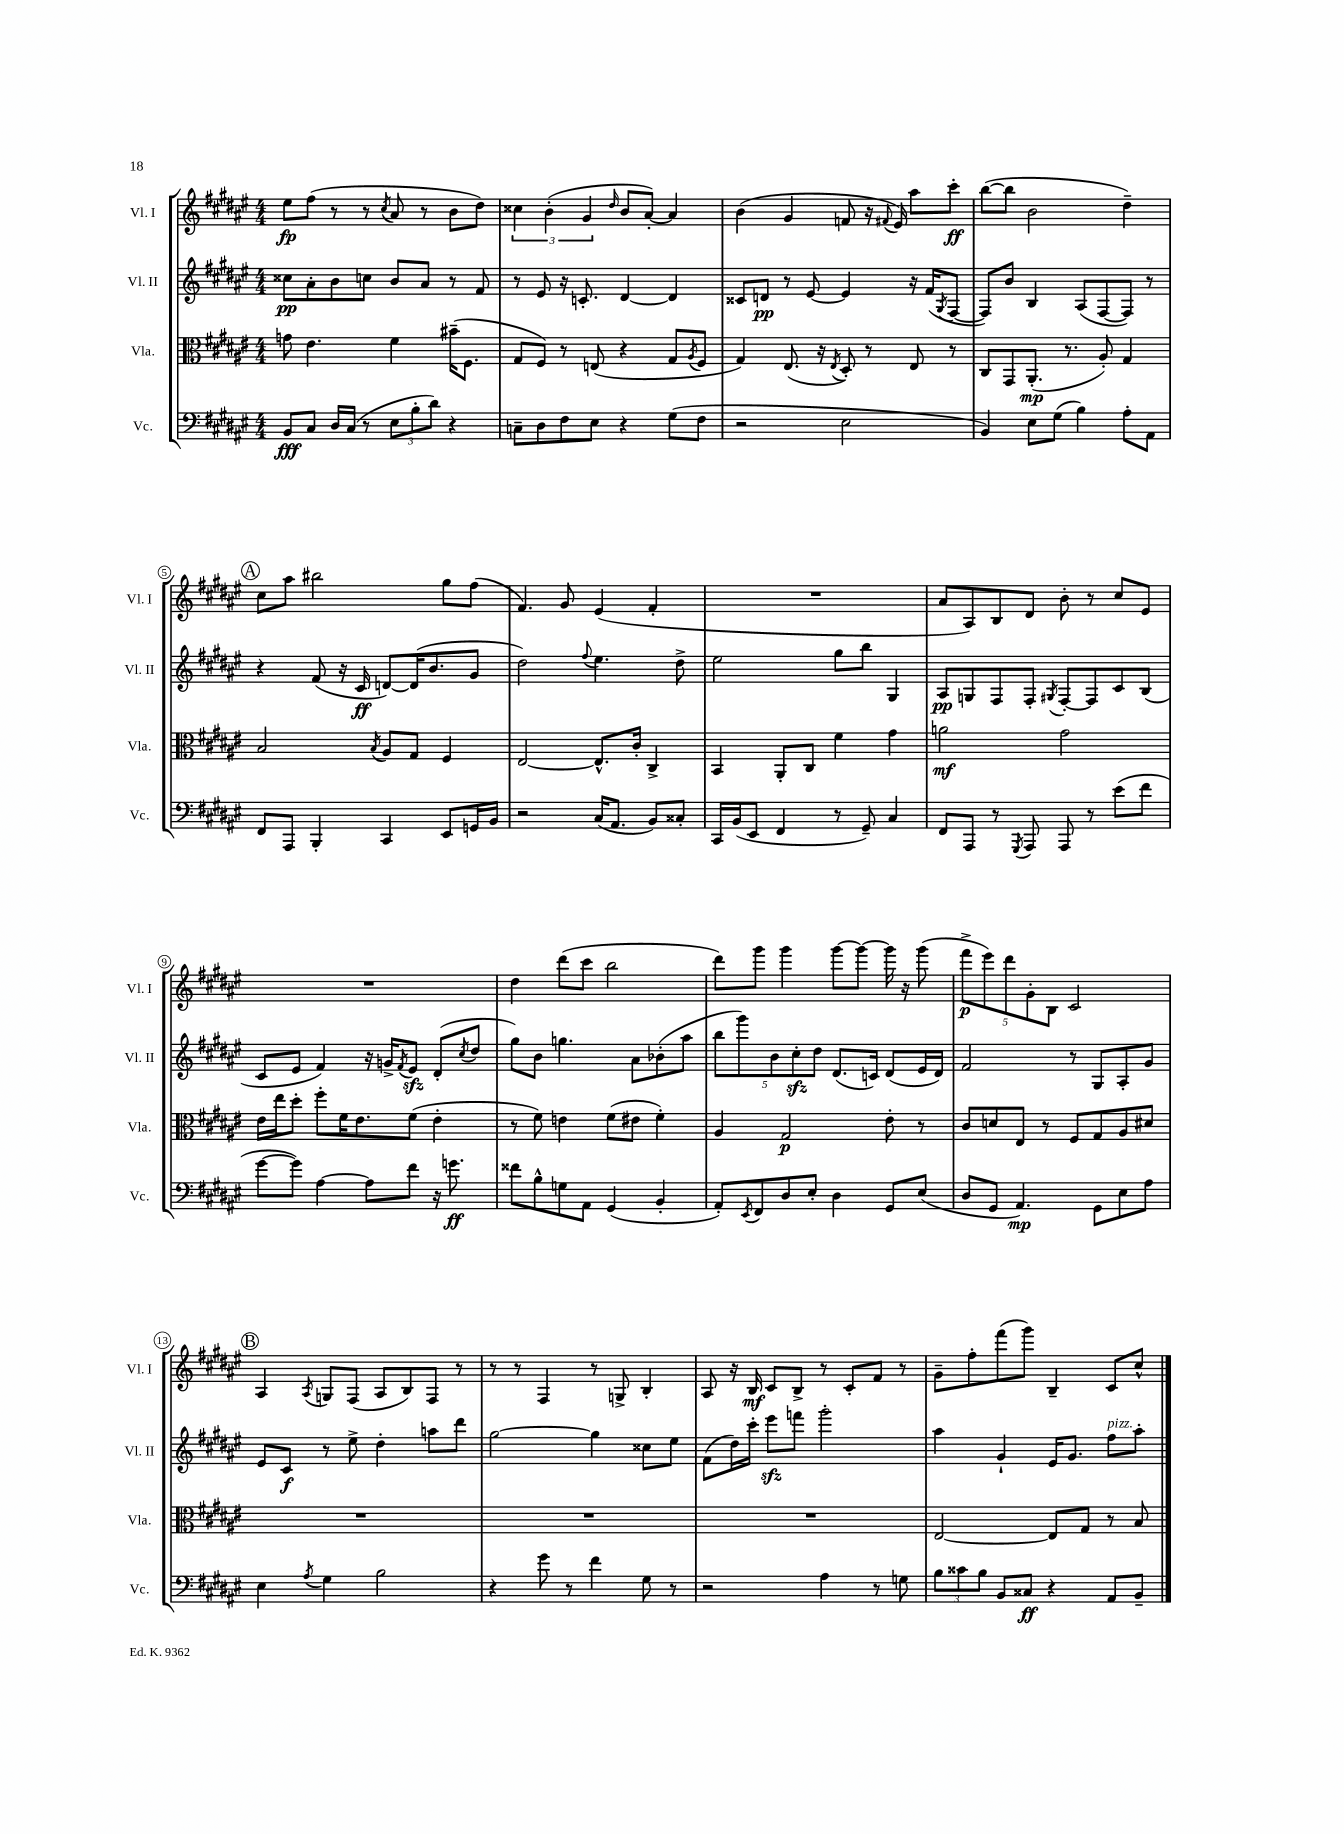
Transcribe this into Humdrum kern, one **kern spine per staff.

**kern	**dynam	**kern	**dynam	**kern	**dynam	**kern	**dynam
*part4	*part4	*part3	*part3	*part2	*part2	*part1	*part1
*staff4	*staff4	*staff3	*staff3	*staff2	*staff2	*staff1	*staff1
*I"Vc.	*	*I"Vla.	*	*I"Vl. II	*	*I"Vl. I	*
*I'Vc.	*	*I'Vla.	*	*I'Vl. II	*	*I'Vl. I	*
*clefF4	*	*clefC3	*	*clefG2	*	*clefG2	*
*k[f#c#g#d#a#e#]	*	*k[f#c#g#d#a#e#]	*	*k[f#c#g#d#a#e#]	*	*k[f#c#g#d#a#e#]	*
*M4/4	*	*M4/4	*	*M4/4	*	*M4/4	*
=1	=1	=1	=1	=1	=1	=1	=1
8BB/L	fff	8gn\	.	8cc##X\L	pp	8ee#\L	fp
8C#/J	.	4.e#\	.	8a#'\	.	(8ff#\J	.
16D#/LL	.	.	.	8b\	.	8r	.
(16C#/JJ	.	.	.	.	.	.	.
8r	.	.	.	8ccn\J	.	8r	.
.	.	.	.	.	.	8qcc#/	.
12E#\L	.	4f#\	.	8b/L	.	8a#/	.
12B'\	.	.	.	.	.	.	.
.	.	.	.	8a#/J	.	8r	.
12d#\J)	.	.	.	.	.	.	.
4r	.	(16b#X~\KL	.	8r	.	8b\L	.
.	.	8.F#\J	.	.	.	.	.
.	.	.	.	8f#/	.	8dd#\J)	.
=2	=2	=2	=2	=2	=2	=2	=2
8Cn~\L	.	8G#/L	.	8r	.	6cc##X\	.
8D#\	.	8F#/J)	.	8e#/	.	.	.
.	.	.	.	.	.	(6b'\	.
8F#\	.	8r	.	16r	.	.	.
.	.	.	.	8.cn'/	.	.	.
.	.	.	.	.	.	6g#/	.
8E#\J	.	(8En/	.	.	.	.	.
.	.	.	.	.	.	16qqdd#/	.
4r	.	4r	.	[4d#/	.	8b/L	.
.	.	.	.	.	.	[8a#'/J)	.
(8G#\L	.	8G#/L	.	4d#/]	.	4a#/]	.
.	.	8qA#/	.	.	.	.	.
8F#\J	.	8F#/J	.	.	.	.	.
=3	=3	=3	=3	=3	=3	=3	=3
2r	.	4G#/)	.	8c##X/L	.	(4b\	.
.	.	.	.	8dn/J	pp	.	.
.	.	(8.E#/	.	8r	.	4g#/	.
.	.	.	.	[8e#/	.	.	.
.	.	16r	.	.	.	.	.
.	.	8qE#/	.	.	.	.	.
2E#\	.	8D#'/)	.	4e#/]	.	8fn/	.
.	.	8r	.	.	.	16r	.
.	.	.	.	.	.	8qqf#X/	.
.	.	.	.	.	.	16e#/)	.
.	.	8E#/	.	16r	.	8aa#\L	.
.	.	.	.	(16f#/KL	.	.	.
.	.	.	.	8qG#/	.	.	.
.	.	8r	.	[8F#/J	.	8ccc#'\J	ff
=4	=4	=4	=4	=4	=4	=4	=4
4BB/)	.	8C#/L	.	8F#/L])	.	([8bb\L	.
.	.	8GG#/	.	8b/J	.	8bb\J]	.
8E#\L	.	(8.AA#'/J	mp	4B/	.	2b\	.
(8G#\J	.	.	.	.	.	.	.
.	.	8.r	.	.	.	.	.
4B\)	.	.	.	(8A#/L	.	.	.
.	.	8A#'/)	.	[8F#/	.	.	.
8A#'\L	.	4G#/	.	8F#/J])	.	4dd#~\)	.
8AA#\J	.	.	.	8r	.	.	.
!!LO:LB:g=z
!!LO:REH:place=s1:t=A
=5	=5	=5	=5	=5	=5	=5	=5
8FF#/L	.	2B/	.	4r	.	8cc#\L	.
8AAA#/J	.	.	.	.	.	8aa#\J	.
4BBB'/	.	.	.	(8f#/	.	2bb#X\	.
.	.	.	.	16r	.	.	.
.	.	.	.	16c#/	ff	.	.
.	.	8qB/	.	.	.	.	.
4CC#/	.	8A#/L	.	[8dn/L)	.	.	.
.	.	8G#/J	.	(16d/K]	.	.	.
.	.	.	.	8.b/	.	.	.
8EE#/L	.	4F#/	.	.	.	8gg#\L	.
16GGn/L	.	.	.	8g#/J	.	(8ff#\J	.
16BB/JJ	.	.	.	.	.	.	.
=6	=6	=6	=6	=6	=6	=6	=6
2r	.	[2E#/	.	2dd#\)	.	4.f#/)	.
.	.	.	.	.	.	8g#/	.
.	.	.	.	8qqff#/	.	.	.
(16C#/KL	.	8.E#^^/L]	.	4.ee#\	.	(4e#/	.
8.AA#/J	.	.	.	.	.	.	.
.	.	16c#'/Jk	.	.	.	.	.
8BB/L)	.	4C#^/	.	.	.	4f#'/	.
8C##X'/J	.	.	.	8dd#^\	.	.	.
=7	=7	=7	=7	=7	=7	=7	=7
16CC#/LL	.	4BB/	.	2ee#\	.	1r	.
(16BB/J	.	.	.	.	.	.	.
8EE#/J	.	.	.	.	.	.	.
4FF#/	.	8AA#'/L	.	.	.	.	.
.	.	8C#/J	.	.	.	.	.
8r	.	4f#\	.	8gg#\L	.	.	.
8GG#~/)	.	.	.	8bb\J	.	.	.
4C#/	.	4g#\	.	4G#/	.	.	.
=8	=8	=8	=8	=8	=8	=8	=8
8FF#/L	.	2an\	mf	8A#/L	pp	8a#/L	.
8AAA#/J	.	.	.	8Gn/	.	8A#/)	.
8r	.	.	.	8F#/	.	8B/	.
8qGGG#/	.	.	.	.	.	.	.
8AAA#/	.	.	.	8F#'/J	.	8d#/J	.
.	.	.	.	8qG#X/	.	.	.
8AAA#/	.	2g#\	.	[8F#'/L	.	8b'\	.
8r	.	.	.	8F#/]	.	8r	.
(8e#\L	.	.	.	8c#/	.	8cc#/L	.
8f#\J	.	.	.	(8B/J	.	8e#/J	.
!!LO:LB:g=z
=9	=9	=9	=9	=9	=9	=9	=9
[8g#\L	.	16e#\LL	.	8c#/L	.	1r	.
.	.	16ee#\J	.	.	.	.	.
8g#\J])	.	8dd#'\J	.	8e#/J	.	.	.
[4A#\	.	8ff#'\L	.	4f#/)	.	.	.
.	.	16f#\K	.	.	.	.	.
.	.	8.e#\	.	.	.	.	.
8A#\L]	.	.	.	16r	.	.	.
.	.	.	.	16gn^/KL	.	.	.
.	.	.	.	8qf#/	.	.	.
8f#\J	.	(8f#\J	.	8e#zz/J	.	.	.
16r	.	4e#'\	.	(8d#'/L	.	.	.
8.gn\	ff	.	.	.	.	.	.
.	.	.	.	8qcc#/	.	.	.
.	.	.	.	8dd#/J	.	.	.
=10	=10	=10	=10	=10	=10	=10	=10
8f##X\L	.	8r	.	8gg#\L)	.	4dd#\	.
8B^^\	.	8f#\)	.	8b\J	.	.	.
8Gn\	.	4en\	.	4.ggn\	.	(8ddd#\L	.
8AA#\J	.	.	.	.	.	8ccc#\J	.
(4GG#/	.	(8f#\L	.	.	.	2bb\	.
.	.	8e#X\J	.	8a#\L	.	.	.
4BB'/	.	4f#'\)	.	(8b-X'\	.	.	.
.	.	.	.	8aa#\J	.	.	.
=11	=11	=11	=11	=11	=11	=11	=11
8AA#'/L)	.	4A#/	.	10bb\L	.	8ddd#\L)	.
.	.	.	.	10ggg#\)	.	.	.
8qEE#/	.	.	.	.	.	.	.
8FF#/	.	.	.	.	.	8ggg#\J	.
.	.	.	.	10b\	.	.	.
8D#/	.	2G#/	p	.	.	4ggg#\	.
.	.	.	.	10cc#zz'\	.	.	.
8E#'/J	.	.	.	.	.	.	.
.	.	.	.	10dd#\J	.	.	.
4D#\	.	.	.	(8.d#/L	.	[8ggg#\L	.
.	.	.	.	.	.	8ggg#\J_	.
.	.	.	.	16cn/Jk)	.	.	.
8GG#/L	.	8e#'\	.	(8d#/L	.	16ggg#\]	.
.	.	.	.	.	.	16r	.
(8E#/J	.	8r	.	16e#/L	.	(8ggg#\	.
.	.	.	.	16d#/JJ)	.	.	.
=12	=12	=12	=12	=12	=12	=12	=12
8D#/L	.	8c#/L	.	2f#/	.	10fff#^\L	p
.	.	.	.	.	.	10eee#\)	.
8GG#/J	.	8dn/	.	.	.	.	.
.	.	.	.	.	.	10ddd#\	.
4.AA#/)	mp	8E#/J	.	.	.	.	.
.	.	.	.	.	.	10g#'\	.
.	.	8r	.	.	.	.	.
.	.	.	.	.	.	10B\J	.
.	.	8F#/L	.	8r	.	2c#/	.
8GG#\L	.	8G#/	.	8G#/L	.	.	.
8E#\	.	8A#/	.	8A#'/	.	.	.
8A#\J	.	8d#X/J	.	8g#/J	.	.	.
!!LO:LB:g=z
!!LO:REH:place=s1:t=B
=13	=13	=13	=13	=13	=13	=13	=13
4E#\	.	1r	.	8e#/L	.	4A#/	.
.	.	.	.	8c#/J	f	.	.
8qA#/	.	.	.	.	.	8qA#/	.
4G#\	.	.	.	8r	.	8Gn/L	.
.	.	.	.	8ee#^\	.	(8F#/J	.
2B\	.	.	.	4dd#'\	.	8A#/L	.
.	.	.	.	.	.	8B/)	.
.	.	.	.	8aan\L	.	8F#/J	.
.	.	.	.	8ddd#\J	.	8r	.
=14	=14	=14	=14	=14	=14	=14	=14
4r	.	1r	.	[2gg#\	.	8r	.
.	.	.	.	.	.	8r	.
8g#\	.	.	.	.	.	4F#/	.
8r	.	.	.	.	.	.	.
4f#\	.	.	.	4gg#\]	.	8r	.
.	.	.	.	.	.	8Gn^/	.
8G#\	.	.	.	8cc##X\L	.	4B'/	.
8r	.	.	.	8ee#\J	.	.	.
=15	=15	=15	=15	=15	=15	=15	=15
2r	.	1r	.	(8f#\L	.	8A#/	.
.	.	.	.	16dd#\L)	.	16r	.
.	.	.	.	16ccc#'\JJ	.	16B/	mf
.	.	.	.	8eee#zz\L	.	8c#/L	.
.	.	.	.	8fffn\J	.	8B^/J	.
4A#\	.	.	.	2ggg#'\	.	8r	.
.	.	.	.	.	.	8c#'/L	.
8r	.	.	.	.	.	8f#/J	.
8Gn\	.	.	.	.	.	8r	.
=16	=16	=16	=16	=16	=16	=16	=16
12B\L	.	[2E#/	.	4aa#\	.	8g#~\L	.
12c##X\	.	.	.	.	.	.	.
.	.	.	.	.	.	8ff#'\	.
12B\J	.	.	.	.	.	.	.
8BB/L	.	.	.	4g#`/	.	(8fff#\	.
8C##X/J	ff	.	.	.	.	8ggg#\J)	.
4r	.	8E#/L]	.	16e#/KL	.	4B~/	.
.	.	.	.	8.g#/J	.	.	.
.	.	8G#/J	.	.	.	.	.
!	!	!	!	!LO:TX:a:i:t=pizz.	!	!	!
8AA#/L	.	8r	.	8ff#\L	.	8c#/L	.
8BB~/J	.	8B/	.	8aa#'\J	.	8cc#^^/J	.
==	==	==	==	==	==	==	==
*-	*-	*-	*-	*-	*-	*-	*-
